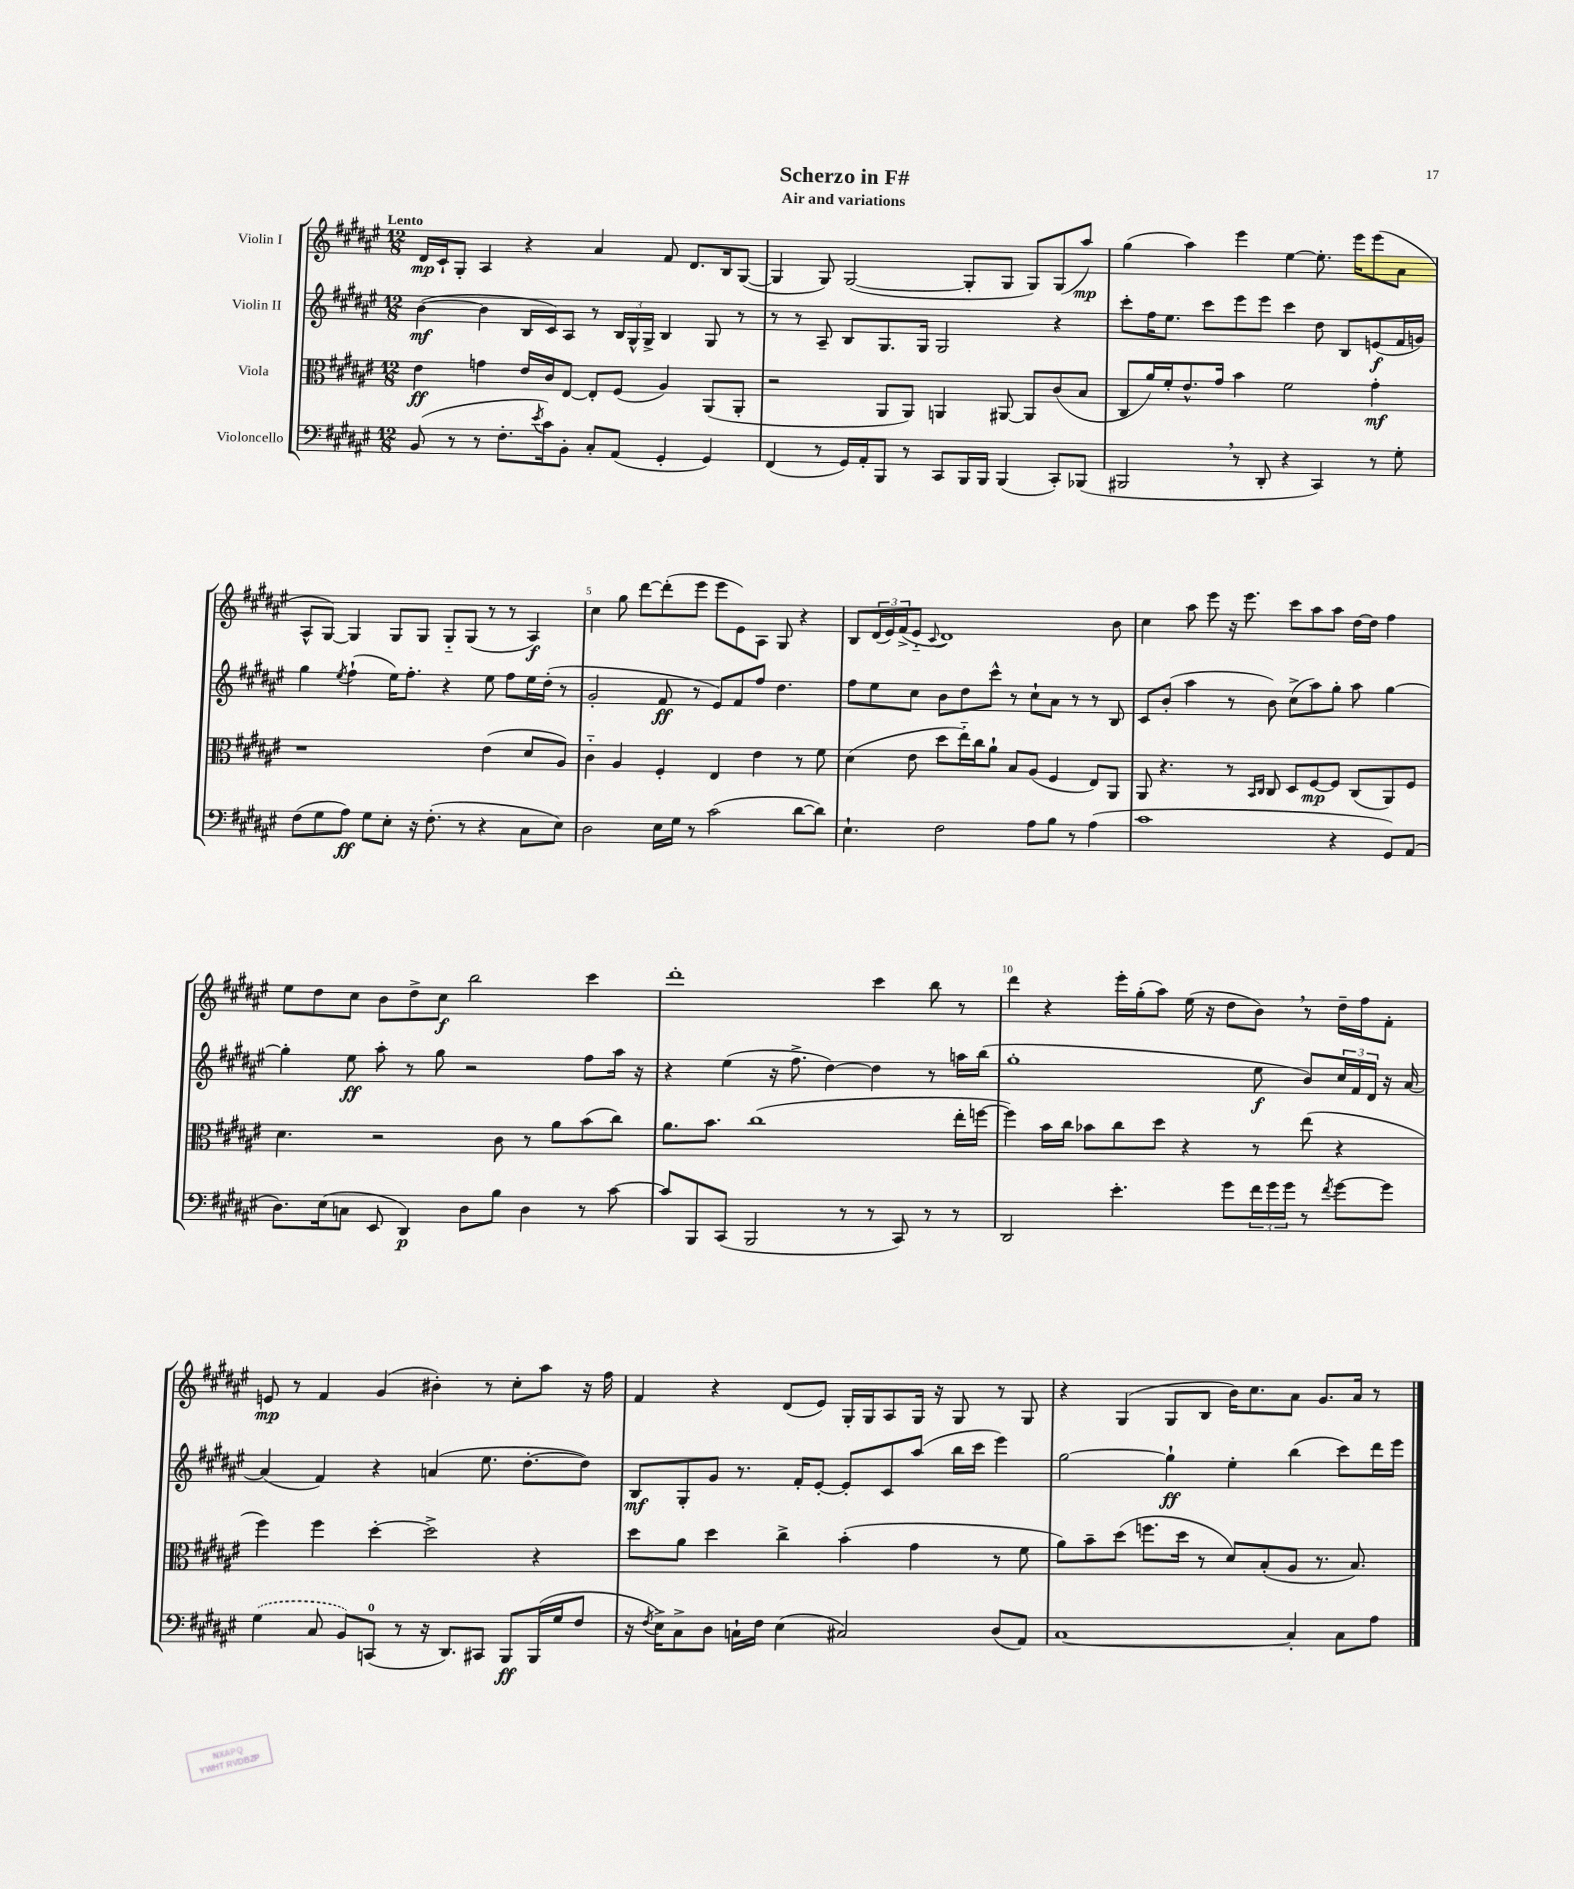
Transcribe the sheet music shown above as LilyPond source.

\header { title = "Scherzo in F#" subtitle = "Air and variations" }
<<
\new StaffGroup <<
\new Staff = "s0" \with { instrumentName = "Violin I" } {
    \clef treble \key fis \major \numericTimeSignature \time 12/8 \tempo "Lento"
    dis'16\mp cis'16-! gis8-. ais4 r4 ais'4 fis'8 dis'8. b16 gis8~( |
    gis4 gis8) gis2~( gis8-. gis8 gis8) gis8( ais''8\mp) |
    gis''4( ais''4) eis'''4 eis''4~ eis''8.-. eis'''16 eis'''8( ais'8 |
    ais8-^ gis8~) gis4 gis8 gis8 gis8-_ gis8( r8 r8 ais4\f) |
    cis''4 gis''8 dis'''8~ dis'''8-.( eis'''8 eis'''8 eis'8) ais8 gis8 r4 |
    b8 \tuplet 3/2 { dis'16( eis'16) fis'16->( } eis'8-_ \appoggiatura { cis'8 } dis'1) b'8 |
    cis''4 ais''8 eis'''8 r16 eis'''8. cis'''8 ais''8 ais''8 dis''16~ dis''16 fis''4 |
    eis''8 dis''8 cis''8 b'8 dis''8-> cis''8\f b''2 cis'''4 |
    dis'''1-. cis'''4 b''8 r8 |
    dis'''4 r4 eis'''16-. gis''16-.( ais''8) eis''16( r16 dis''8 b'8) \breathe r8 dis''16-- fis''16 fis'8-. |
    e'8\mp r8 fis'4 gis'4( bis'4-.) r8 cis''8-. ais''8 r16 fis''16 |
    fis'4 r4 dis'8( eis'8) gis16-. gis16 ais8 gis16 r16 gis8 r8 gis8 |
    r4 gis4( gis8 b8 b'16) cis''8. ais'8 gis'8. ais'16 r8 \bar "|." |
}
\new Staff = "s1" \with { instrumentName = "Violin II" } {
    \clef treble \key fis \major \numericTimeSignature \time 12/8
    b'4~\mf( b'4 b16 cis'16) ais8 r8 \tuplet 3/2 { b16 gis16-^ gis16-> } b4 gis8 r8 |
    r8 r8 ais8-- b8 gis8. gis16 gis2 r4 |
    cis'''8-. fis''16 eis''8. cis'''8 eis'''8 eis'''8 cis'''4 dis''8 b8 e'8\f( fis'16 g'16) |
    gis''4 \acciaccatura { eis''8 } fis''4-!( eis''16) fis''8.-. r4 eis''8 fis''8 eis''16 dis''16-.( r8 |
    gis'2-. fis'8\ff r8 eis'8) fis'8 fis''8 dis''4. |
    fis''8 eis''8 cis''8 b'8 dis''8 cis'''8-^ r8 cis''8-! ais'8 r8 r8 b8 |
    cis'8 b'8-.( ais''4 r8 b'8) cis''8->( ais''8) gis''8-. ais''8 gis''4~ |
    gis''4-. eis''8\ff ais''8-. r8 gis''8 r2 fis''8 ais''16 r16 |
    r4 eis''4( r16 fis''8.-> dis''4~) dis''4 r8 a''16 b''16( |
    gis''1-. eis''8\f b'8) \tuplet 3/2 { cis''16 fis'16 dis'16 } r16 ais'16~ |
    ais'4( fis'4) r4 a'4( eis''8. dis''8.~-. dis''8) |
    b8\mf gis8-. gis'8 r8. fis'16-. eis'8~-. eis'8-. cis'8 ais''8( b''16 cis'''16 eis'''4) |
    gis''2~ gis''4-!\ff eis''4-. b''4( cis'''8) dis'''16 eis'''16 \bar "|." |
}
\new Staff = "s2" \with { instrumentName = "Viola" } {
    \clef alto \key fis \major \numericTimeSignature \time 12/8
    eis'4\ff g'4 eis'16 cis'16 eis8~ eis8-. fis8( ais4) ais,8( ais,8-. |
    r2 ais,8 ais,8) a,4 ais,8~ ais,8 cis'8( b8 |
    cis8 ais'16) fis'16-. eis'8.-^ gis'16 b'4 fis'2 gis'4-.\mf |
    r1 eis'4( dis'8 ais8) |
    cis'4-_ ais4 fis4-. eis4 eis'4 r8 fis'8 |
    dis'4( eis'8 dis''8 eis''16-_) cis''16 ais'8-! b8 ais8( fis4 eis8) ais,8 |
    ais,8 r4. r8 \grace { b,16 cis16 } cis8 dis8 fis8~\mp fis8 cis8( ais,8) fis8 |
    dis'4. r2 cis'8 r8 ais'8 b'8( cis''8) |
    ais'8. b'8. cis''1( eis''16-. f''16~ |
    f''4) b'16 cis''16 bes'8 cis''8 dis''8 r4 r8 eis''8( r4 |
    fis''4) fis''4 dis''4~-. dis''2-> r4 |
    dis''8 ais'8 dis''4 cis''4-> b'4-.( gis'4 r8 fis'8 |
    ais'8) b'8-- dis''8( f''8. dis''16 r8 dis'8) b8-.( ais8 r8. b8.) \bar "|." |
}
\new Staff = "s3" \with { instrumentName = "Violoncello" } {
    \clef bass \key fis \major \numericTimeSignature \time 12/8
    b,8( r8 r8 fis8.-. \acciaccatura { eis'8 } cis'16) b,8-. cis8-. ais,8( gis,4-. gis,4) |
    fis,4( r8 gis,16) ais,16-. b,,8 r8 cis,8 b,,16 b,,16 b,,4( cis,8-.) bes,,8( |
    bis,,2 \breathe r8 dis,8-. r4 cis,4) r8 gis8-. |
    fis8( gis8 ais8\ff) gis8 eis8-. r16 fis8.-.( r8 r4 cis8 eis8) |
    dis2 eis16 gis16 r8 cis'2( dis'8~ dis'8) |
    eis4.-! fis2 ais8 b8 r8 ais4( |
    cis'1 r4 gis,8) ais,8( |
    dis8.) eis16( c8 eis,8 dis,4\p) dis8 b8 dis4 r8 cis'8~ |
    cis'8 b,,8 cis,8( b,,2 r8 r8 cis,8) r8 r8 |
    dis,2 eis'4.-. gis'8 \tuplet 3/2 { fis'16 gis'16 gis'16 } r8 \acciaccatura { fis'8 } gis'8~ gis'8 |
    \once \slurDashed gis4( cis8 b,8) c,8-0( r8 r16 dis,8.) cis,8 b,,8\ff b,,16( gis16 fis8 |
    r16 \acciaccatura { fis8 } eis16->) cis8-> dis8 c16-! fis16 eis4( cis2) dis8( ais,8) |
    cis1~ cis4-. cis8 ais8 \bar "|." |
}
>>
>>
\layout { \context { \Score \override BarNumber.break-visibility = ##(#f #t #t) barNumberVisibility = #(every-nth-bar-number-visible 5) } }
